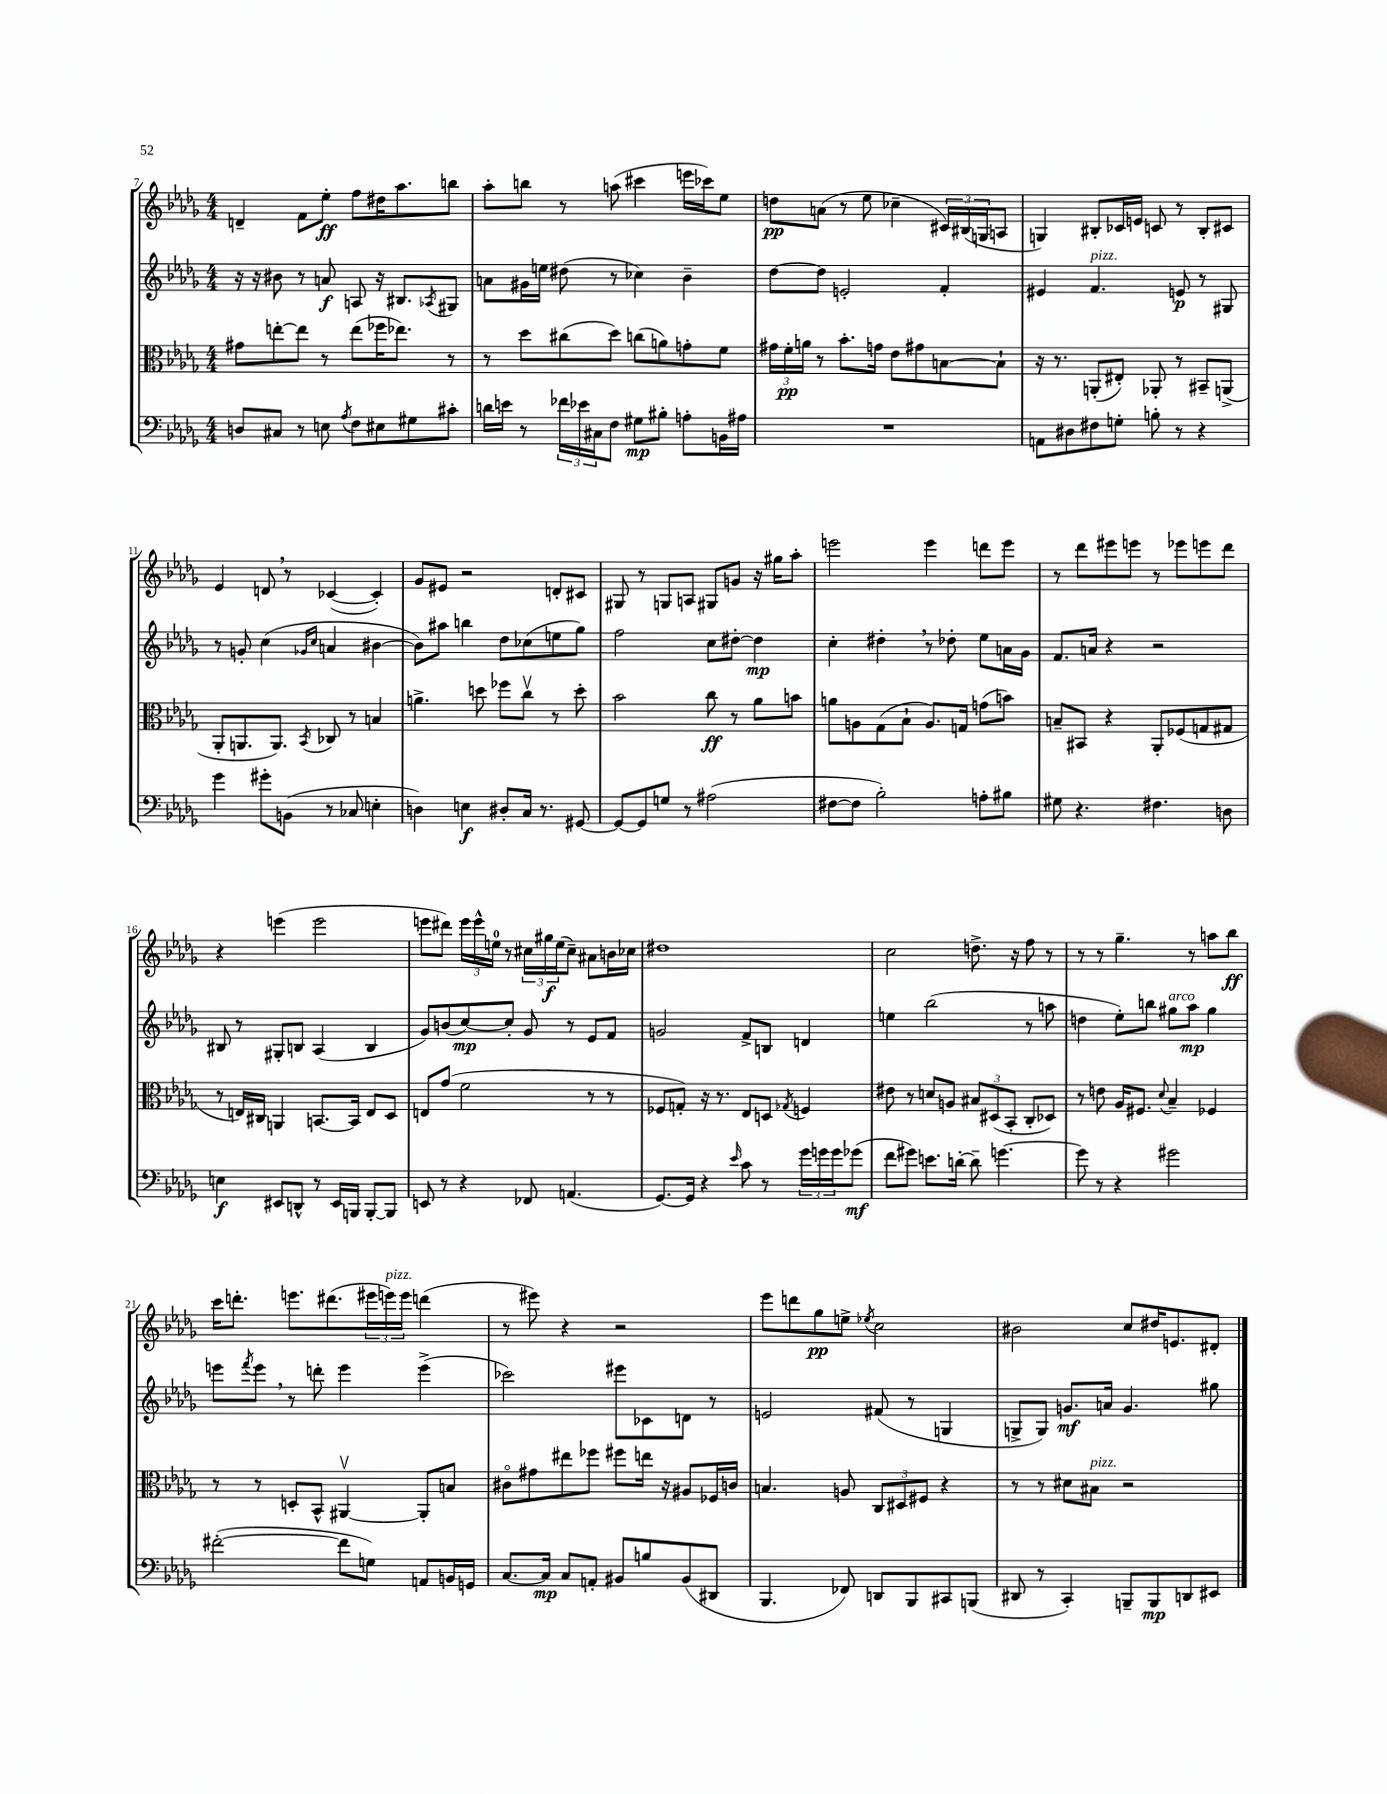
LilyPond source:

<<
\new StaffGroup <<
\new Staff = "s0" {
    \clef treble \key des \major \numericTimeSignature \time 4/4
    d'4-- f'8 ees''8-.\ff f''8 dis''16 aes''8. b''8 |
    aes''8-. b''8 r8 a''8( cis'''4 e'''16 ces'''16) ees''8 |
    d''8\pp a'8( r8 ees''8 ces''4-- \tuplet 3/2 { cis'16) bis16( g16 } a8 |
    g4) bis8-. ces'16 e'16 c'8 r8 bis8-. cis'8 |
    ees'4 d'8 \breathe r8 ces'4~( ces'4-.) |
    ges'8 eis'8 r2 d'8-. cis'8 |
    gis8 r8 g8 a8 gis8 g'8 r16 gis''16 aes''8-. |
    e'''2 e'''4 d'''8 e'''8 |
    r8 des'''8 eis'''8 e'''8 r8 ees'''8 e'''8 des'''8 |
    r4 e'''4( e'''2 |
    e'''8 dis'''8) \tuplet 3/2 { e'''16 e'''16-^ e''16-0 } r8 \tuplet 3/2 { cis''16 gis''16\f e''16( } cis''8--) ais'8 b'16 ces''16 |
    dis''1 |
    c''2 d''8.-> r16 f''8 r8 |
    r8 r8 ges''4.-- r8 a''8 bes''8\ff |
    c'''16 d'''8.-. e'''8. dis'''8.( \tuplet 3/2 { eis'''16 e'''16^\markup { \italic "pizz." }) e'''16 } d'''4( |
    r8 eis'''8) r4 r2 |
    ees'''8 d'''8 ges''8\pp e''8-> \acciaccatura { ees''8 } c''2 |
    bis'2 c''8 dis''16 e'8. dis'8-. \bar "|." |
}
\new Staff = "s1" {
    \clef treble \key des \major \numericTimeSignature \time 4/4
    r16 r16 bis'8 r8 a'8\f a8 r16 bis8. \acciaccatura { aes8 } gis8 |
    a'8 gis'16 e''16 dis''8( r8 ces''4) bes'4-- |
    des''8~ des''8 e'2-. f'4-. |
    eis'4 f'4.^\markup { \italic "pizz." } e'8\p r8 gis8 |
    r8 g'8-. c''4( \grace { ges'16 c''16 } a'4 bis'4~ |
    bis'8) ais''8 b''4 des''8 ces''8( e''8 ges''8) |
    f''2 c''8 dis''8~-. dis''4\mp |
    c''4-. dis''4-. \breathe r8 des''8-. ees''8 a'16 ges'16 |
    f'8. a'16 r4 r2 |
    bis8 r8 gis8-. b8 aes4( b4 |
    ges'8) b'8( c''8~\mp) c''8-. ges'8 r8 ees'8 f'8 |
    g'2 f'8-> b8 d'4 |
    e''4 bes''2( r8 a''8 |
    d''4 ees''8-.) b''8 gis''8^\markup { \italic "arco" } aes''8\mp gis''4 |
    e'''8 \acciaccatura { f'''8 } e'''8 \breathe r8 d'''8-. e'''4 e'''4->( |
    ces'''2) eis'''8 ces'8 d'8 r8 |
    e'2 fis'8( r8 g4 |
    g8-> g8) g'8.\mf a'16 g'4. gis''8 \bar "|." |
}
\new Staff = "s2" {
    \clef alto \key des \major \numericTimeSignature \time 4/4
    gis'8 e''8~-. e''8 r8 e''8( fes''16 ees''8.) r8 |
    r8 des''8 cis''8( des''8) c''8( a'8) g'8-. f'8 |
    \tuplet 3/2 { gis'16 f'16-.\pp a'16 } r8 bes'8.-. g'16 ees'8 gis'8 b8~ b8-! |
    r16 r8. a,8-.( eis8-.) aes,8-. r8 bis,8-- a,8->( |
    aes,8-. a,8. a,8.) \acciaccatura { bes,8 } ces8 r8 b4 |
    a'4.-> d''8 fes''8 c''8\upbow r8 d''8-. |
    bes'2 c''8\ff r8 aes'8 b'8 |
    a'8 a8 ges8( bes8-! a8.) g16 g'8( b'8) |
    b8-- bis,8 r4 aes,8-. fes8( g8 gis8 |
    r8 e16) cis16 a,4 b,8.~ b,16 e8 des8 |
    e8 ges'8( f'2 r8 r8 |
    fes8 g8-.) r16 r8. ees8 d8 \acciaccatura { ges8 } f4 |
    eis'8 r8 d'8 a8 \tuplet 3/2 { bis8 dis8( bes,8-. } c8-. des8) |
    r8 e'8 aes16 fis8. \appoggiatura { des'8 } bes4-- fes4 |
    r8 r8 d8-. bes,8-^ ais,4~\upbow ais,8-. b8 |
    cis'8\flageolet gis'8 eis''8 fes''8 fis''8 e''16 r16 ais8 fes16 c'16 |
    b4. a8 \tuplet 3/2 { c8 dis8 fis8 } r4 |
    r8 r8 dis'8 bis8^\markup { \italic "pizz." } r2 \bar "|." |
}
\new Staff = "s3" {
    \clef bass \key des \major \numericTimeSignature \time 4/4
    d8 cis8 r8 e8 \acciaccatura { aes8 } f8 eis8 gis8 cis'8-. |
    d'16 e'16 r8 \tuplet 3/2 { fes'16 ees'16 cis16 } f8 gis8\mp bis8-. a8-. b,16 ais16 |
    R1 |
    a,8 dis8 fis8 g8-. b8-. r8 r4 |
    ges'4 gis'8-. b,8( r8 ces8 e4-. |
    d4) e4\f dis8-. c16 r8. gis,8~ |
    gis,8~ gis,8 g8 r8 ais2( |
    fis8~ fis8 bes2-.) a8-. bis8 |
    gis8 r4. fis4. d8 |
    e4\f eis,8 d,8-^ r8 eis,16 b,,16 b,,8~-. b,,8 |
    e,8 r8 r4 fes,8 a,4.( |
    ges,8.~) ges,16 r4 \grace { ees'16 } c'8 r8 \tuplet 3/2 { ges'16 g'16 g'16 } ges'8\mf( |
    f'8 gis'8) e'8. d'16~-. d'8-- g'4.~ |
    g'8 r8 r4 gis'2 |
    fis'2~-.( fis'8 g8) a,8 b,16 g,16 |
    c8.~ c16\mp c8 a,8-. bis,8 b8 bis,8( dis,8 |
    bes,,4. fes,8) d,8 bes,,8 cis,8 b,,8( |
    dis,8 r8 c,4-.) b,,8-- b,,8\mp d,8 eis,8 \bar "|." |
}
>>
>>
\layout { \context { \Score currentBarNumber = #7 } }
